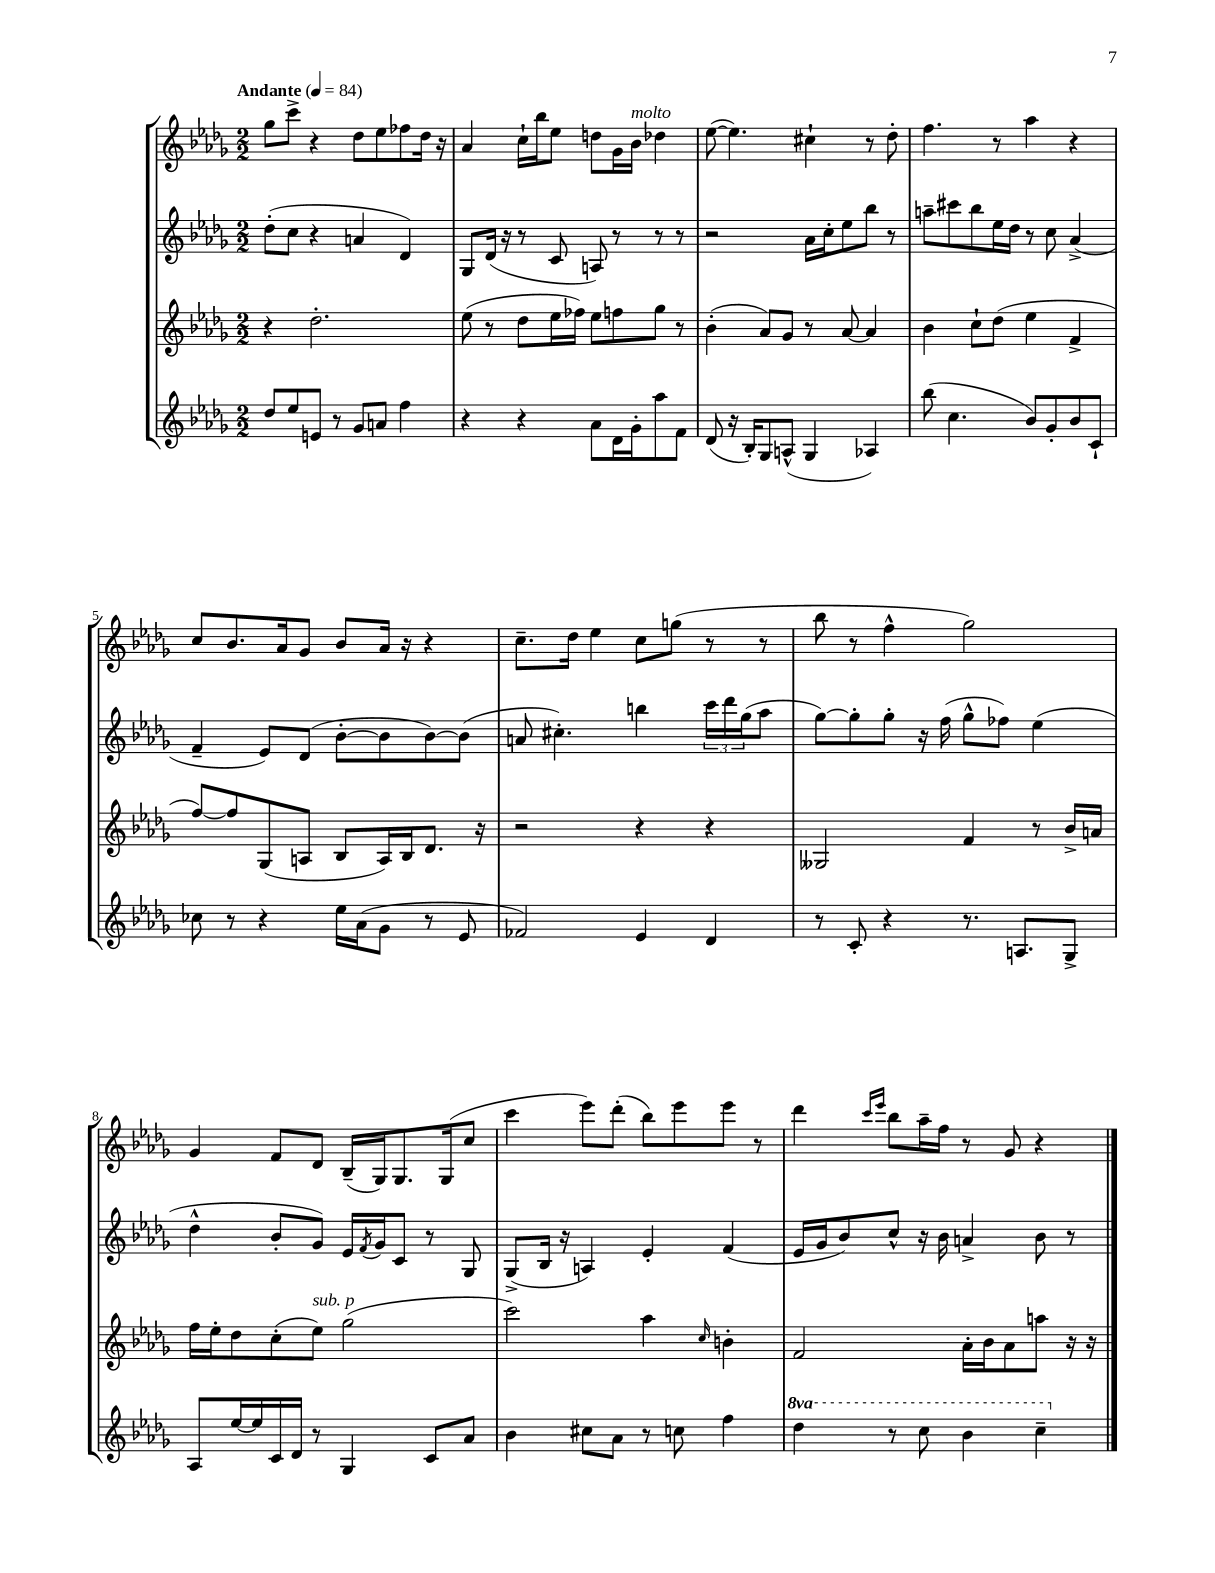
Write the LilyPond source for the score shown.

<<
\new StaffGroup <<
\new Staff = "s0" {
    \clef treble \key des \major \numericTimeSignature \time 2/2 \tempo "Andante" 4 = 84
    ges''8 c'''8-> r4 des''8 ees''8 fes''8 des''16 r16 |
    aes'4 c''16-! bes''16 ees''8 d''8 ges'16 bes'16^\markup { \italic "molto" } des''4 |
    ees''8~( ees''4.) cis''4-! r8 des''8-. |
    f''4. r8 aes''4 r4 |
    c''8 bes'8. aes'16 ges'8 bes'8 aes'16 r16 r4 |
    c''8.-- des''16 ees''4 c''8 g''8( r8 r8 |
    bes''8 r8 f''4-^ ges''2) |
    ges'4 f'8 des'8 bes16--( ges16) ges8. ges16( c''8 |
    c'''4 ees'''8) des'''8-.( bes''8) ees'''8 ees'''8 r8 |
    des'''4 \grace { c'''16 ees'''16 } bes''8 aes''16-- f''16 r8 ges'8 r4 \bar "|." |
}
\new Staff = "s1" {
    \clef treble \key des \major \numericTimeSignature \time 2/2
    des''8-.( c''8 r4 a'4 des'4) |
    ges8 des'16( r16 r8 c'8 a8) r8 r8 r8 |
    r2 aes'16 c''16-. ees''8 bes''8 r8 |
    a''8-- cis'''8 bes''8 ees''16 des''16 r8 c''8 aes'4->( |
    f'4-- ees'8) des'8( bes'8~-. bes'8 bes'8~) bes'8( |
    a'8 cis''4.-.) b''4 \tuplet 3/2 { c'''16 des'''16 ges''16( } aes''8 |
    ges''8~) ges''8-. ges''8-. r16 f''16( ges''8-^ fes''8) ees''4( |
    des''4-^ bes'8-. ges'8) ees'16 \acciaccatura { f'8 } ges'16 c'8 r8 ges8 |
    ges8->( bes16 r16 a4) ees'4-. f'4( |
    ees'16 ges'16 bes'8) c''8-^ r16 bes'16 a'4-> bes'8 r8 \bar "|." |
}
\new Staff = "s2" {
    \clef treble \key des \major \numericTimeSignature \time 2/2
    r4 des''2.-. |
    ees''8( r8 des''8 ees''16 fes''16) ees''8 f''8 ges''8 r8 |
    bes'4-.( aes'8) ges'8 r8 aes'8~ aes'4 |
    bes'4 c''8-! des''8( ees''4 f'4-> |
    f''8~) f''8 ges8( a8 bes8 a16) bes16 des'8. r16 |
    r2 r4 r4 |
    geses2 f'4 r8 bes'16-> a'16 |
    f''16 ees''16-. des''8 c''8-.( ees''8^\markup { \italic "sub. p" }) ges''2( |
    c'''2) aes''4 \grace { c''16 } b'4-. |
    f'2 aes'16-. bes'16 aes'8 a''8 r16 r16 \bar "|." |
}
\new Staff = "s3" {
    \clef treble \key des \major \numericTimeSignature \time 2/2 \set Staff.ottavationMarkups = #ottavation-simple-ordinals
    des''8 ees''8 e'8 r8 ges'8 a'8 f''4 |
    r4 r4 aes'8 des'16 ges'16-. aes''8 f'8 |
    des'8( r16 bes16-.) ges8 a8-^( ges4 aes4) |
    bes''8( c''4. bes'8) ges'8-. bes'8 c'8-! |
    ces''8 r8 r4 ees''16 aes'16( ges'8 r8 ees'8 |
    fes'2) ees'4 des'4 |
    r8 c'8-. r4 r8. a8. ges8-> |
    aes8 ees''16~ ees''16 c'16 des'16 r8 ges4 c'8 aes'8 |
    bes'4 cis''8 aes'8 r8 c''8 f''4 |
    \ottava #1 des'''4 r8 c'''8 bes''4 c'''4-- \ottava #0 \bar "|." |
}
>>
>>
